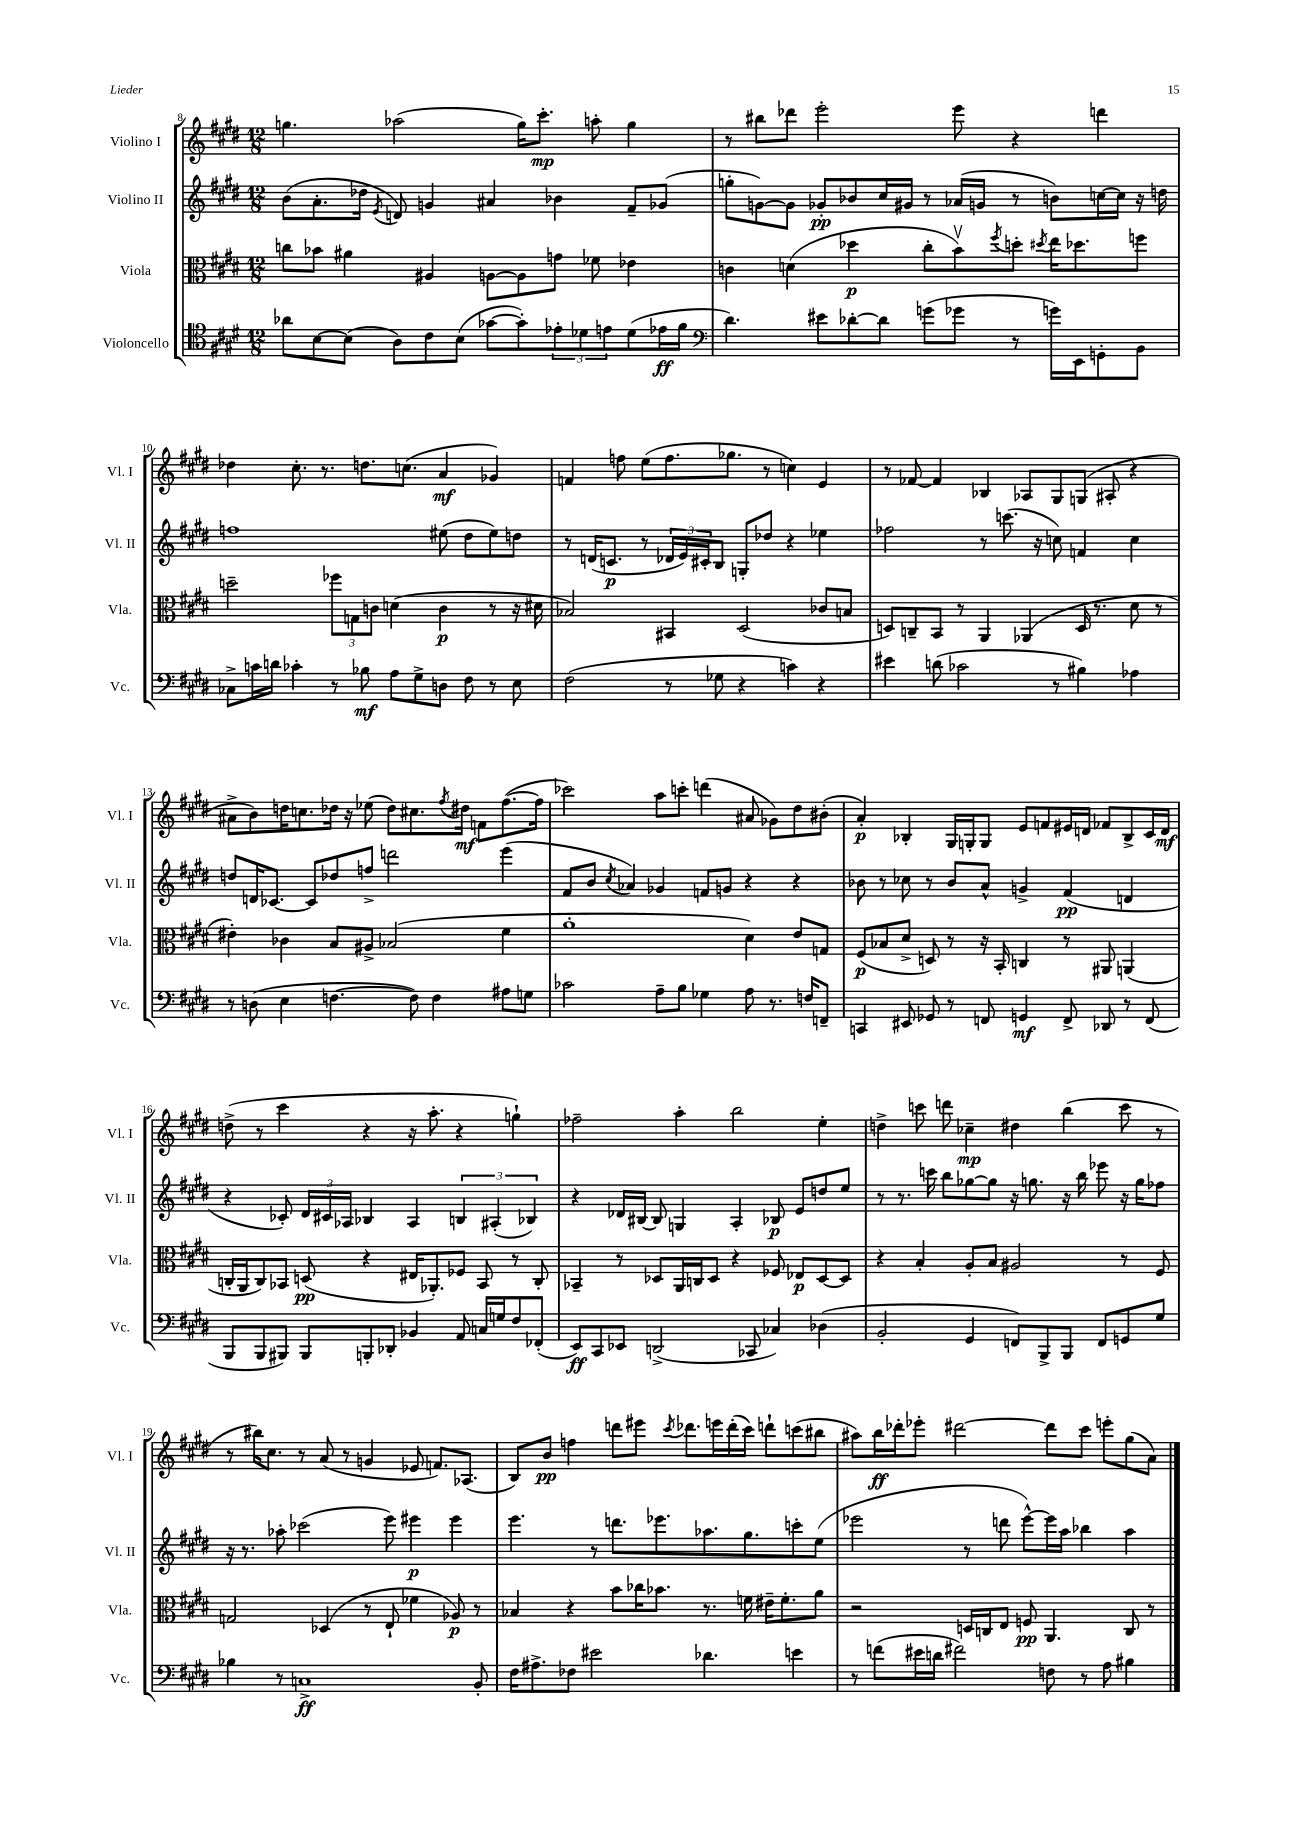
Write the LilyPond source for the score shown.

<<
\new StaffGroup <<
\new Staff = "s0" \with { instrumentName = "Violino I" shortInstrumentName = "Vl. I" } {
    \clef treble \key e \major \numericTimeSignature \time 12/8
    g''4. aes''2( g''16) cis'''8.-.\mp a''8-. g''4 |
    r8 bis''8 des'''8 e'''2-. e'''8 r4 d'''4 |
    des''4 cis''8.-. r8. d''8. c''8.( a'4\mf ges'4) |
    f'4 f''8 e''8( f''8. ges''8. r8 c''4) e'4 |
    r8 fes'8~ fes'4 bes4 aes8 gis8 g8( ais8-. r4 |
    ais'8-> b'8) d''16 c''8. des''16 r16 ees''8( des''8) cis''8. \acciaccatura { fis''8 } dis''16\mf f'8 fis''8.~( fis''16 |
    ces'''2) a''8 c'''8-. d'''4( ais'8 ges'8) dis''8 bis'8-.( |
    a'4-.\p) bes4-. gis16 g16-. g8 e'8 f'8 eis'16 d'16 fes'8 bes8-> cis'16 d'16\mf |
    d''8->( r8 cis'''4 r4 r16 a''8.-. r4 g''4-!) |
    fes''2-- a''4-. b''2 e''4-. |
    d''4-> c'''8 d'''8 ces''4--\mp dis''4 b''4( c'''8 r8 |
    r8 bis''16) cis''8. r8 a'8( r8 g'4 ees'8 f'8.) aes8.( |
    b8) b'8\pp f''4 d'''8 eis'''8 \acciaccatura { cis'''8 } des'''8. e'''16 des'''16-.( cis'''16) d'''8-! c'''8( bis''8 |
    ais''8) b''16\ff des'''16-. ees'''8-. dis'''2~ dis'''8 cis'''8 e'''8-. gis''8( a'8) \bar "|." |
}
\new Staff = "s1" \with { instrumentName = "Violino II" shortInstrumentName = "Vl. II" } {
    \clef treble \key e \major \numericTimeSignature \time 12/8
    b'8( a'8.-. des''16 \acciaccatura { e'8 } d'8) g'4 ais'4 bes'4 fis'8-- ges'8( |
    g''8-. g'8~) g'8 ges'8-.\pp bes'8 cis''16 gis'16 r8 aes'16( g'16 r8 b'8) c''16~ c''16 r16 d''16 |
    f''1 eis''8( dis''8 eis''8) d''8 |
    r8 d'16( c'8.\p r8 \tuplet 3/2 { des'16 e'16) cis'16-. } b8 g8-. des''8 r4 ees''4 |
    fes''2 r8 c'''8.( r16 c''8) f'4 c''4 |
    d''8 d'16 ces'8.~ ces'8 des''8 f''8-> d'''2 e'''4( |
    fis'8 b'8 \acciaccatura { cis''8 } aes'4) ges'4 f'8 g'8 r4 r4 |
    bes'8 r8 ces''8 r8 bes'8 a'8-^ g'4-> fis'4\pp( d'4 |
    r4 ces'8-.) \tuplet 3/2 { dis'16 cis'16 aes16 } bes4 aes4 \tuplet 3/2 { b4 ais4-.( bes4) } |
    r4 des'16 bis16~ bis8 g4 a4-. bes8\p e'8 d''8 e''8 |
    r8 r8. c'''16 b''8 ges''8~ ges''8 r16 g''8. r16 b''16 ees'''8 r16 g''16 fes''8 |
    r16 r8. aes''8-. ces'''2( e'''8) eis'''4\p eis'''4 |
    e'''4. r8 d'''8. ees'''8. aes''8. gis''8. c'''8-. e''8( |
    ees'''2 r8 d'''8 ees'''8~-^) ees'''16 a''16 bes''4 a''4 \bar "|." |
}
\new Staff = "s2" \with { instrumentName = "Viola" shortInstrumentName = "Vla." } {
    \clef alto \key e \major \numericTimeSignature \time 12/8
    c''8 bes'8 ais'4 ais4 a8~ a8 g'8 fes'8 ees'4 |
    c'4 d'4( des''4\p cis''8-. b'8\upbow) \acciaccatura { fis''8 } d''8-. \acciaccatura { dis''8 } e''16 des''8. f''8 |
    d''2-- \tuplet 3/2 { fes''8 g8 c'8 } d'4( c'4\p r8 r16 dis'16 |
    bes2) bis,4 dis2( ces'8 b8 |
    d8) c8-- b,8 r8 a,4 aes,4( d16 r8. dis'8 r8 |
    eis'4-.) ces'4 b8 ais8-> bes2( fis'4 |
    a'1-. dis'4) e'8 g8 |
    fis8\p( bes8 dis'8-> d8) r8 r16 b,16-. c4 r8 ais,8 a,4( |
    c16-. a,16 c8) bes,8 d8\pp( r4 eis16 aes,8.-.) fes8 bes,8 r8 c8-. |
    bes,4-- r8 des8 a,16 c16 des8 r4 fes8 ees8\p des8~ des8 |
    r4 b4-. a8-. b8 ais2 r8 fis8 |
    g2 des4( r8 e8-! fes'4 aes8\p) r8 |
    bes4 r4 b'8 ces''16 bes'8. r8. f'16 eis'16-- f'8.-. a'8 |
    r2 d16 c16 e8 f8\pp a,4. c8 r8 \bar "|." |
}
\new Staff = "s3" \with { instrumentName = "Violoncello" shortInstrumentName = "Vc." } {
    \clef tenor \key e \major \numericTimeSignature \time 12/8
    aes'8 b8~ b8( a8) cis'8 b8( ges'8~ ges'8-.) \tuplet 3/2 { ees'8-. des'8 e'8 } des'8( ees'16\ff fis'16 |
    \clef bass dis'4.) eis'8 des'8~-. des'8 g'8( ges'8 r8 g'16) e,16 g,8-. b,8 |
    ces8-> c'16 d'16 ces'4-. r8 bes8\mf a8 gis8-> d8 fis8 r8 e8 |
    fis2( r8 ges8 r4 c'4) r4 |
    eis'4 d'8( ces'2 r8 bis4) aes4 |
    r8 d8( e4 f4.~ f8) f4 ais8 g8 |
    ces'2 a8-- b8 ges4 a8 r8. f16 f,8-- |
    c,4 eis,8 ges,8 r8 f,8 g,4\mf f,8-> des,8 r8 f,8( |
    b,,8 b,,8 bis,,8) bis,,8 b,,8-. des,8-. bes,4 a,8 c16 g16 fis8 fes,8-.( |
    e,8\ff) cis,8 ees,8 d,2->( ces,8 ces4) des4( |
    b,2-. gis,4 f,8) b,,8-> b,,8 f,8 g,8 gis8 |
    bes4 r8 c1->\ff b,8-. |
    fis16 ais8.-> fes8 eis'2 des'4. e'4 |
    r8 f'8( eis'16 d'16 fis'2) f8 r8 a8 bis4 \bar "|." |
}
>>
>>
\layout { \context { \Score currentBarNumber = #8 } }
